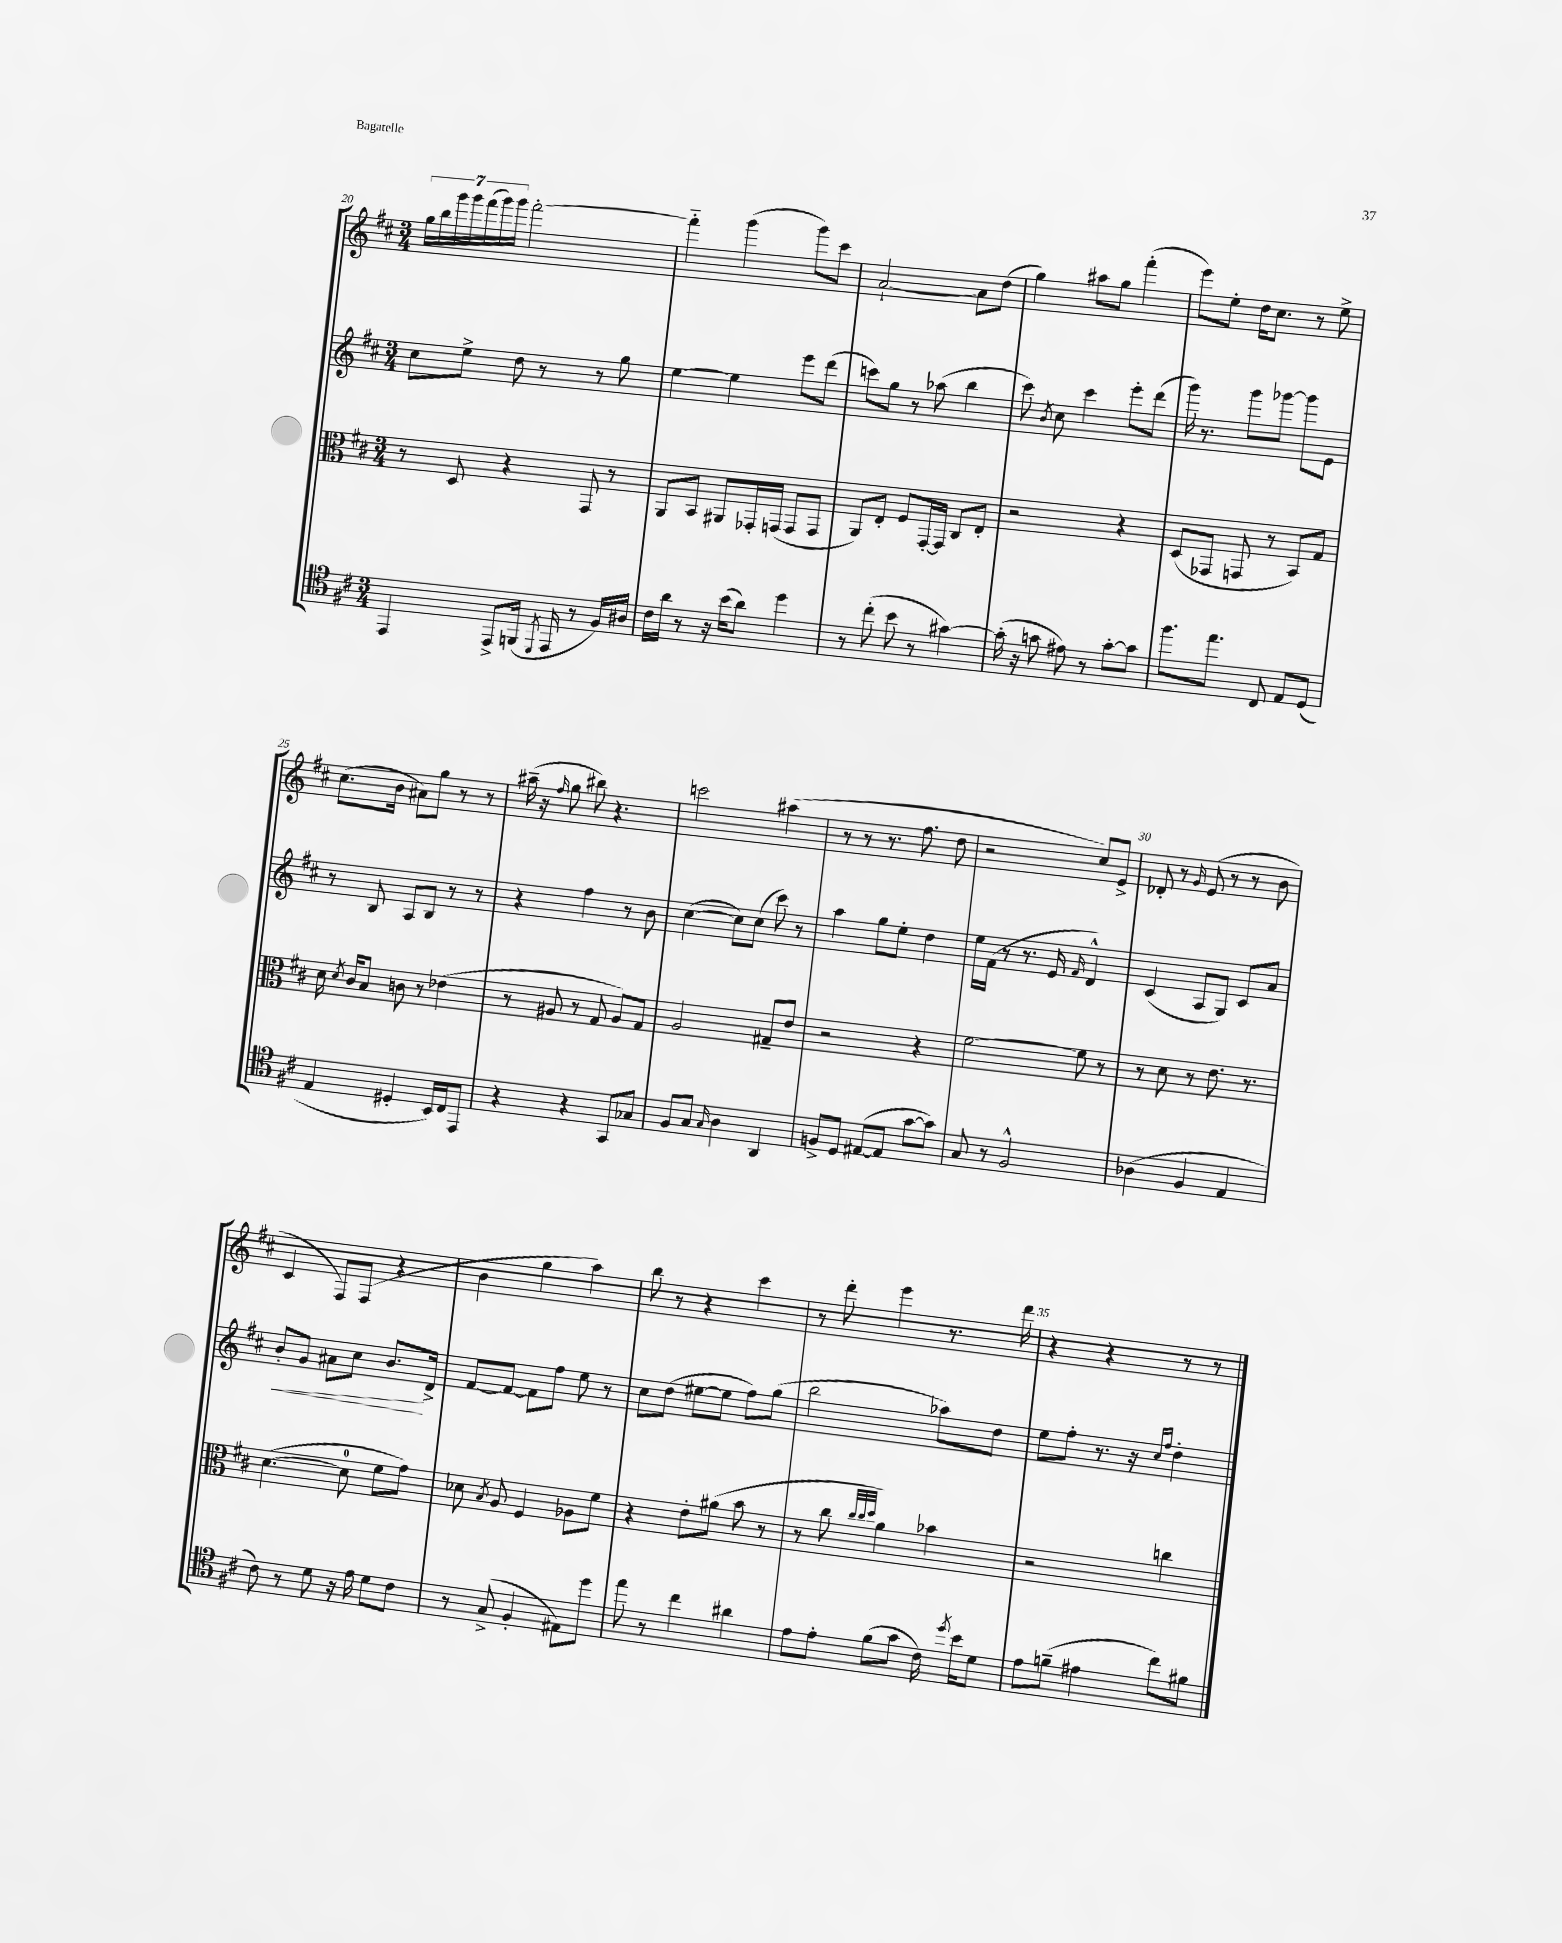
<<
\new StaffGroup <<
\new Staff = "s0" {
    \clef treble \key d \major \numericTimeSignature \time 3/4
    \autoBeamOff \tuplet 7/4 { g''16[ b''16 g'''16 g'''16 fis'''16( g'''16) g'''16] } fis'''2~-. |
    fis'''4-_ g'''4( g'''8[) cis'''8] |
    a'2~-! a'8[ d''8]( |
    g''4) ais''8[ g''8] fis'''4-.( |
    e'''8[) e''8]-. d''16[ cis''8.] r8 e''8-> |
    cis''8.[( b'16] ais'8[) g''8] r8 r8 |
    ais''16--( r16 \grace { fis''16 } g''8 bis''8) r4. |
    c'''2 ais''4( |
    r8 r8 r8. fis''8. d''8 |
    r2 cis''8[) e'8]-> |
    des'8-. r8 \grace { g'16 } e'8( r8 r8 b'8 |
    cis'4 fis8[) fis8]( r4 |
    b'4 g''4 a''4) |
    b''8 r8 r4 cis'''4 |
    r8 d'''8-. e'''4 r8. d'''16 |
    r4 r4 r8 r8 \bar "|." |
}
\new Staff = "s1" {
    \clef treble \key d \major \numericTimeSignature \time 3/4
    \autoBeamOff cis''8[ e''8]-> d''8 r8 r8 g''8 |
    e''4~ e''4 e'''8[ d'''8]( |
    c'''8[) g''8] r8 aes''8( b''4 |
    cis'''8) \acciaccatura { b'8 } cis''8 cis'''4 e'''8[-. d'''8]( |
    g'''16) r8. g'''8[ ges'''8]~ ges'''8[ e'8] |
    r8 b8 a8[ b8] r8 r8 |
    r4 fis''4 r8 b'8 |
    cis''4~( cis''8[) cis''8]( cis'''8) r8 |
    a''4 g''8[ e''8]-. d''4 |
    e''16[ fis'16]( r8 r8. e'16 \grace { fis'16 } d'4-^) |
    cis'4( a8[ g8]) cis'8[ a'8] |
    b'8[-.\< g'8] ais'8[ cis''8] b'8.[\! d'16]-> |
    fis'8[~ fis'8]~ fis'8[ fis''8] e''8 r8 |
    cis''8[ d''8]( eis''8[~ eis''8] fis''8[) g''8]( |
    b''2 aes''8[) d''8] |
    e''8[ fis''8]-. r8. r16 \grace { cis''16[ fis''16] } d''4-. \bar "|." |
}
\new Staff = "s2" {
    \clef alto \key d \major \numericTimeSignature \time 3/4
    \autoBeamOff r8 d8 r4 g,8 r8 |
    a,8[ b,8] ais,8[ ges,16-. g,16]( g,8[ g,8] |
    a,8[) e8]-. fis8[ g,16~-. g,16] cis8[ e8]-. |
    r2 r4 |
    d8[( ges,8] g,8 r8 b,8[) g8] |
    d'16 \acciaccatura { d'8 } cis'16[ b8] c'8 r8 ees'4( |
    r8 ais8 r8 g8 ais8[) g8] |
    a2 gis8[-- e'8] |
    r2 r4 |
    fis'2~ fis'8 r8 |
    r8 d'8 r8 e'8. r8. |
    d'4.~( d'8-0 fis'8[ g'8]) |
    des'8 \acciaccatura { b8 } a8 fis4 aes8[ fis'8] |
    r4 e'8[-. ais'8]( b'8 r8 |
    r8 cis''8 \grace { cis''32[ cis''32 d''32] } a'4) bes'4 |
    r2 c''4 \bar "|." |
}
\new Staff = "s3" {
    \clef tenor \key d \major \numericTimeSignature \time 3/4
    \autoBeamOff e,4 e,8[-> f,16]( \acciaccatura { d,8 } e,16 r8 fis16[) ais16] |
    cis'16[ a'16] r8 r16 b'16[( a'8]) d''4 |
    r8 cis''8-.( b'8 r8 gis'4~) |
    gis'16-.( r16 g'8 eis'8) r8 g'8[~-. g'8] |
    fis''8.[ e''8.] cis8 e8[ d8]( |
    e4 dis4-. b,16[) cis16 e,8] |
    r4 r4 g,8[ ges8] |
    fis8[ g8] \grace { g16 } a4 a,4 |
    f8[-> d8] eis8[~( eis8] g'8[~ g'8]) |
    g8 r8 fis2-^ |
    aes4( fis4 e4 |
    cis'8) r8 d'8 r16 e'16 d'8[ cis'8] |
    r8 g8->( fis4-. eis8[) d''8] |
    e''8 r8 cis''4 ais'4 |
    e'8[ e'8]-. fis'8[( g'8] cis'16) \acciaccatura { d''8 } b'16[ d'8] |
    e'8[ f'8]--( eis'4 cis''8[) fis'8] \bar "|." |
}
>>
>>
\layout { \context { \Score currentBarNumber = #20 \override BarNumber.break-visibility = ##(#f #t #t) barNumberVisibility = #(every-nth-bar-number-visible 5) } }
